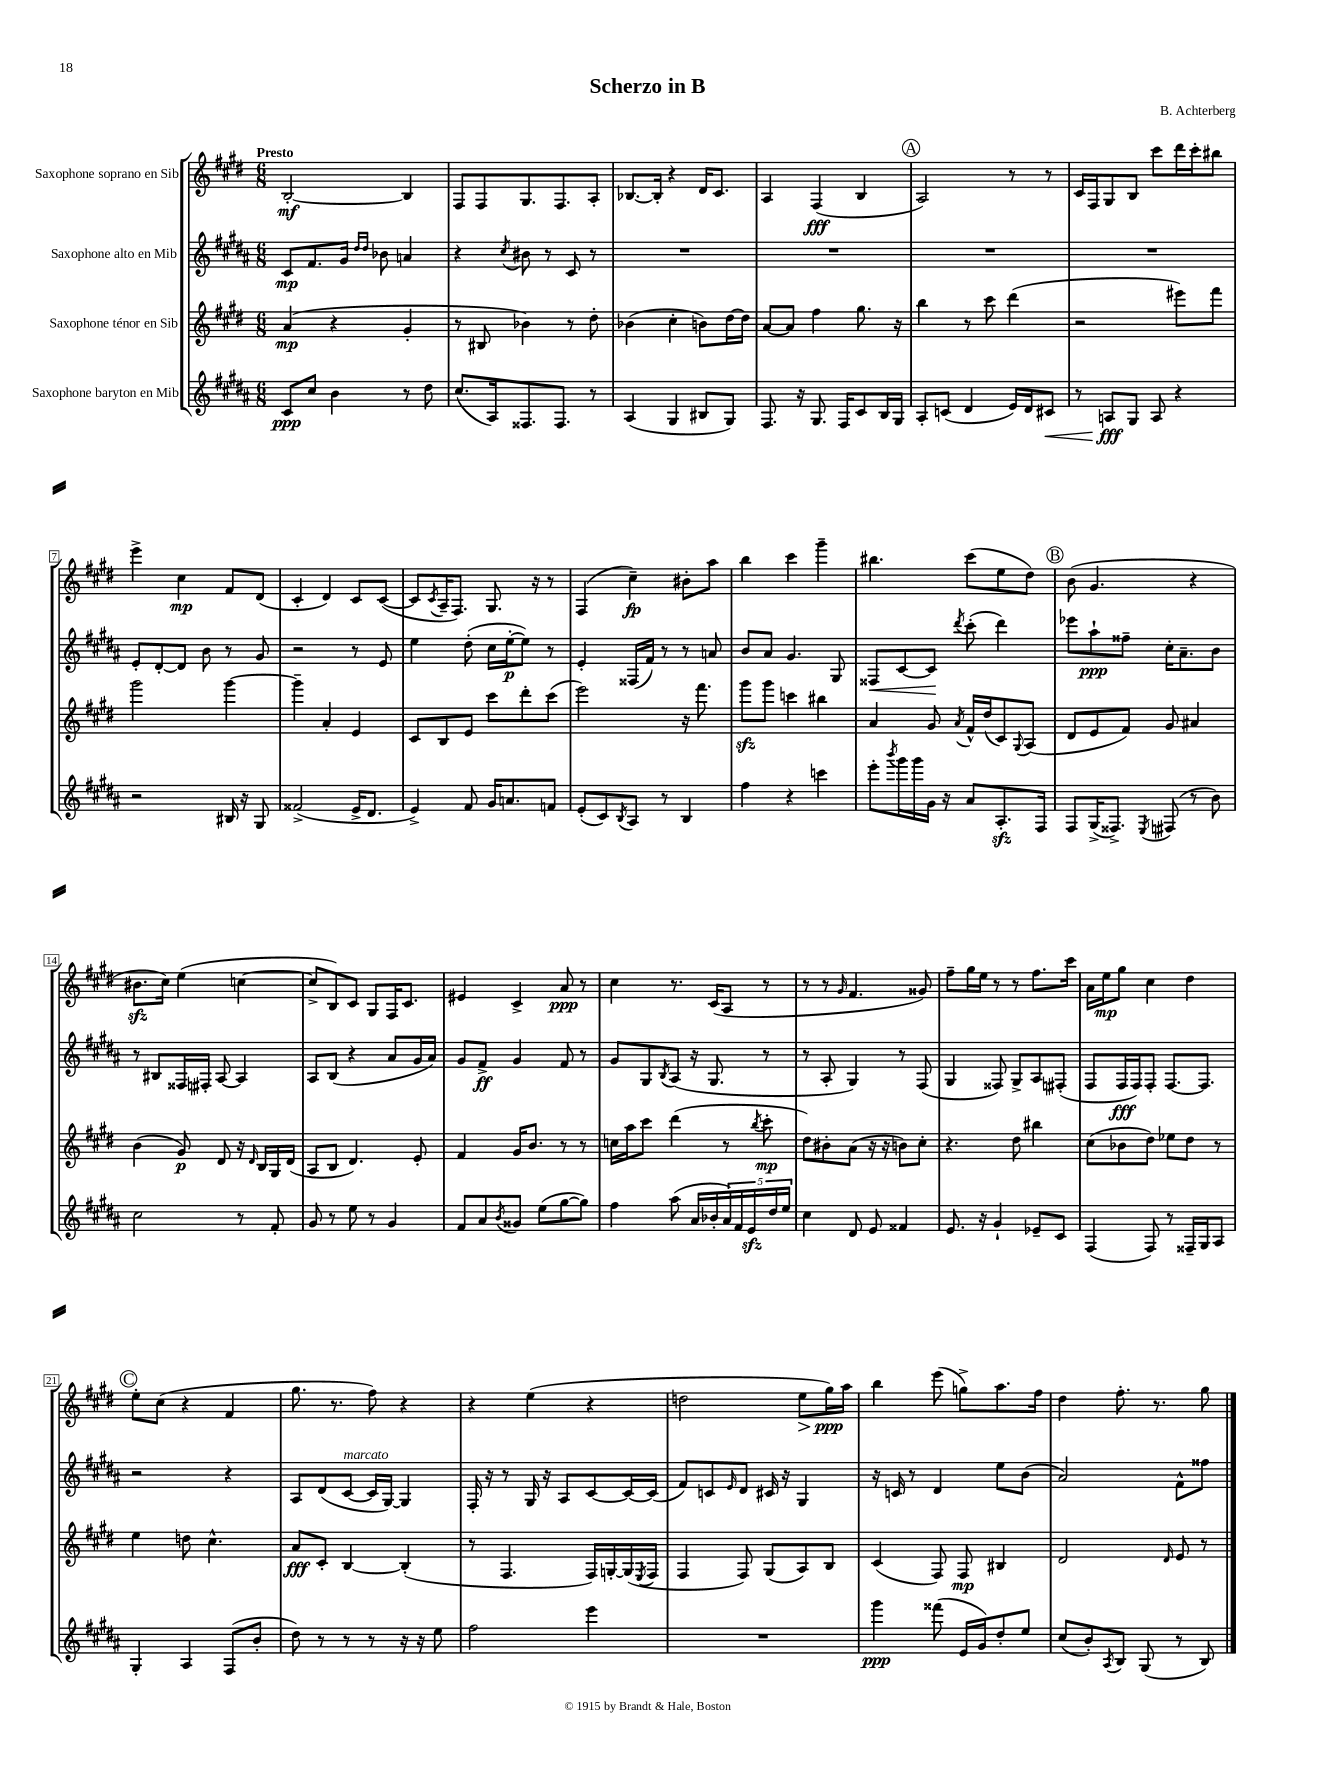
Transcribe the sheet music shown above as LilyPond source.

\header { title = "Scherzo in B" composer = "B. Achterberg" }
<<
\new StaffGroup <<
\new Staff = "s0" \with { instrumentName = "Saxophone soprano en Sib" } {
    \clef treble \key e \major \numericTimeSignature \time 6/8 \tempo "Presto"
    b2~-.\mf b4 |
    fis8 fis8 gis8. fis8. a8-. |
    bes8.~ bes16-. r4 dis'16 cis'8. |
    a4 fis4\fff( b4 |
    \mark \markup { \circle "A" } a2) r8 r8 |
    cis'16 fis16 gis8 b8 cis'''8 dis'''16 cis'''16-. bis''8 |
    e'''4-> cis''4\mp fis'8 dis'8( |
    cis'4-. dis'4) cis'8 cis'8~( |
    cis'8 \acciaccatura { cis'8 } a16-- fis8.) gis8. r16 r8 |
    fis4( cis''4--\fp) bis'8-. a''8 |
    b''4 cis'''4 gis'''4-- |
    bis''4. cis'''8( e''8 dis''8) |
    \mark \markup { \circle "B" } b'8( gis'4. r4 |
    bis'8.\sfz cis''16) e''4( c''4~ |
    c''8-> b8) cis'8 gis8 fis16 cis'8. |
    eis'4 cis'4-> a'8\ppp r8 |
    cis''4 r8. cis'16( a8 r8 |
    r8 r8 \grace { gis'16 } fis'4. gisis'8) |
    fis''8-- gis''16 e''16 r8 r8 fis''8. cis'''16 |
    a'16 e''16\mp gis''8 cis''4 dis''4 |
    \mark \markup { \circle "C" } e''8-. cis''8( r4 fis'4 |
    gis''8. r8. fis''8) r4 |
    r4 e''4( r4 |
    d''2 e''8\> gis''16\ppp\!) a''16 |
    b''4 e'''8( g''8->) a''8. fis''16 |
    dis''4 fis''8.-. r8. gis''8 \bar "|." |
}
\new Staff = "s1" \with { instrumentName = "Saxophone alto en Mib" } {
    \clef treble \key b \major \numericTimeSignature \time 6/8
    cis'8\mp fis'8. gis'16 \grace { dis''16 dis''16 } bes'8 a'4 |
    r4 \acciaccatura { cis''8 } bis'8 r8 cis'8 r8 |
    R2. |
    R2. |
    \mark \markup { \circle "A" } R2. |
    R2. |
    e'8-. dis'8~-. dis'8 b'8 r8 gis'8 |
    r2 r8 e'8 |
    e''4 dis''8-.( cis''16 e''16~-.\p e''8) r8 |
    e'4-. fisis16( fis'16) r8 r8 a'8 |
    b'8 ais'8 gis'4. gis8 |
    fisis8\< cis'8~ cis'8\! \acciaccatura { dis'''8 } cis'''8-.( dis'''4) |
    \mark \markup { \circle "B" } ees'''8 ais''8-!\ppp fisis''8-- cis''16-. ais'8.-- b'8 |
    r8 bis8 fisis16 fis16-. ais8~ ais4 |
    ais8 b8( r4 ais'8 gis'16 ais'16) |
    gis'8 fis'8->\ff gis'4 fis'8 r8 |
    gis'8 gis8 \acciaccatura { b8 } ais8( r16 gis8. r8 |
    r8 ais8-. gis4) r8 fis8( |
    gis4 fisis8) gis8-> ais8 fis8-.( |
    fis8 fis16\fff fis16) fis8-. fis8.~ fis8. |
    \mark \markup { \circle "C" } r2 r4 |
    ais8 dis'8( cis'8~^\markup { \italic "marcato" } cis'16 gis16~) gis4 |
    fis16-. r16 r8 gis16 r16 ais8 cis'8~ cis'16~ cis'16( |
    fis'8) c'8 \grace { e'16 } dis'8 cis'16 r16 gis4 |
    r16 c'16 r8 dis'4 e''8 b'8( |
    ais'2) fis'8-^ fisis''8 \bar "|." |
}
\new Staff = "s2" \with { instrumentName = "Saxophone ténor en Sib" } {
    \clef treble \key e \major \numericTimeSignature \time 6/8
    a'4\mp( r4 gis'4-. |
    r8 bis8 bes'4) r8 dis''8-. |
    bes'4( cis''4-. b'8) dis''16~ dis''16 |
    a'8~ a'8 fis''4 gis''8. r16 |
    \mark \markup { \circle "A" } b''4 r8 cis'''8 dis'''4( |
    r2 eis'''8) fis'''8 |
    gis'''2 gis'''4~ |
    gis'''4-- a'4-. e'4 |
    cis'8 b8 e'8 cis'''8 dis'''8-. cis'''8( |
    e'''2) r16 fis'''8. |
    gis'''8\sfz gis'''8 c'''4 bis''4 |
    a'4 gis'8 \acciaccatura { a'8 } fis'16-^ dis''16( cis'8) \appoggiatura { gis8 } a8( |
    \mark \markup { \circle "B" } dis'8 e'8 fis'8) gis'8 ais'4 |
    b'4( gis'8\p) dis'8 r16 \grace { dis'16 } b16 gis16 dis'16( |
    a8 b8 dis'4.) e'8-. |
    fis'4 gis'16 b'8. r8 r8 |
    c''16 a''16 cis'''8 dis'''4( r8 \acciaccatura { b''8 } cis'''8-.\mp |
    dis''8) bis'8-. a'8( r16 r16 b'8) cis''8-. |
    r4. dis''8 bis''4 |
    cis''8( bes'8 dis''8) ees''8 dis''8 r8 |
    \mark \markup { \circle "C" } e''4 d''8 cis''4.-^ |
    a'8\fff cis'8-. b4~ b4-.( |
    r8 fis4. fis16) g16~-. g16( \acciaccatura { e8 } fis16 |
    fis4 fis8) gis8( a8) b8 |
    cis'4( fis8) fis8\mp bis4 |
    dis'2 \grace { dis'16 } e'8 r8 \bar "|." |
}
\new Staff = "s3" \with { instrumentName = "Saxophone baryton en Mib" } {
    \clef treble \key b \major \numericTimeSignature \time 6/8
    cis'8\ppp cis''8 b'4 r8 dis''8 |
    cis''8.( ais16) fisis8. fisis8. r8 |
    ais4( gis4 bis8 gis8) |
    fis8. r16 gis8. fis16 cis'8 b16 gis16 |
    \mark \markup { \circle "A" } ais8-. c'8( dis'4 e'16) dis'16 cis'8\< |
    r8 a8\fff\! gis8 a8 r4 |
    r2 bis16 r16 gis8 |
    fisis'2->( e'16-> dis'8. |
    e'4->) fis'8 gis'16 a'8. f'8 |
    e'8-.( cis'8) \acciaccatura { b8 } ais8 r8 b4 |
    fis''4 r4 c'''4 |
    e'''8-. \acciaccatura { b'''8 } gis'''16 gis'''16 gis'16 r16 ais'8 ais8.-.\sfz fis16 |
    \mark \markup { \circle "B" } fis8 gis16->( fisis8.->) \acciaccatura { e8 } fis8( r8 b'8) |
    cis''2 r8 fis'8-. |
    gis'8 r8 e''8 r8 gis'4 |
    fis'8 ais'8 \acciaccatura { b'8 } gisis'8 e''8( gis''8~ gis''8) |
    fis''4 ais''8( ais'16 bes'16-. \tuplet 5/4 { ais'16) fis'16 e'16\sfz dis''16 e''16 } |
    cis''4 dis'8 e'8 fisis'4 |
    e'8. r16 gis'4-! ees'8-- cis'8 |
    fis4( fis8) r8 fisis16-- gis16 ais8 |
    \mark \markup { \circle "C" } gis4-. ais4 fis8( b'8-. |
    dis''8) r8 r8 r8 r16 r16 e''8 |
    fis''2 e'''4 |
    R2. |
    gis'''4\ppp fisis'''8( e'16 gis'16) dis''8-. e''8 |
    cis''8( b'8-.) \acciaccatura { ais8 } b8 gis8( r8 b8) \bar "|." |
}
>>
>>
\layout { \context { \Score \override BarNumber.stencil = #(make-stencil-boxer 0.1 0.3 ly:text-interface::print) } }
